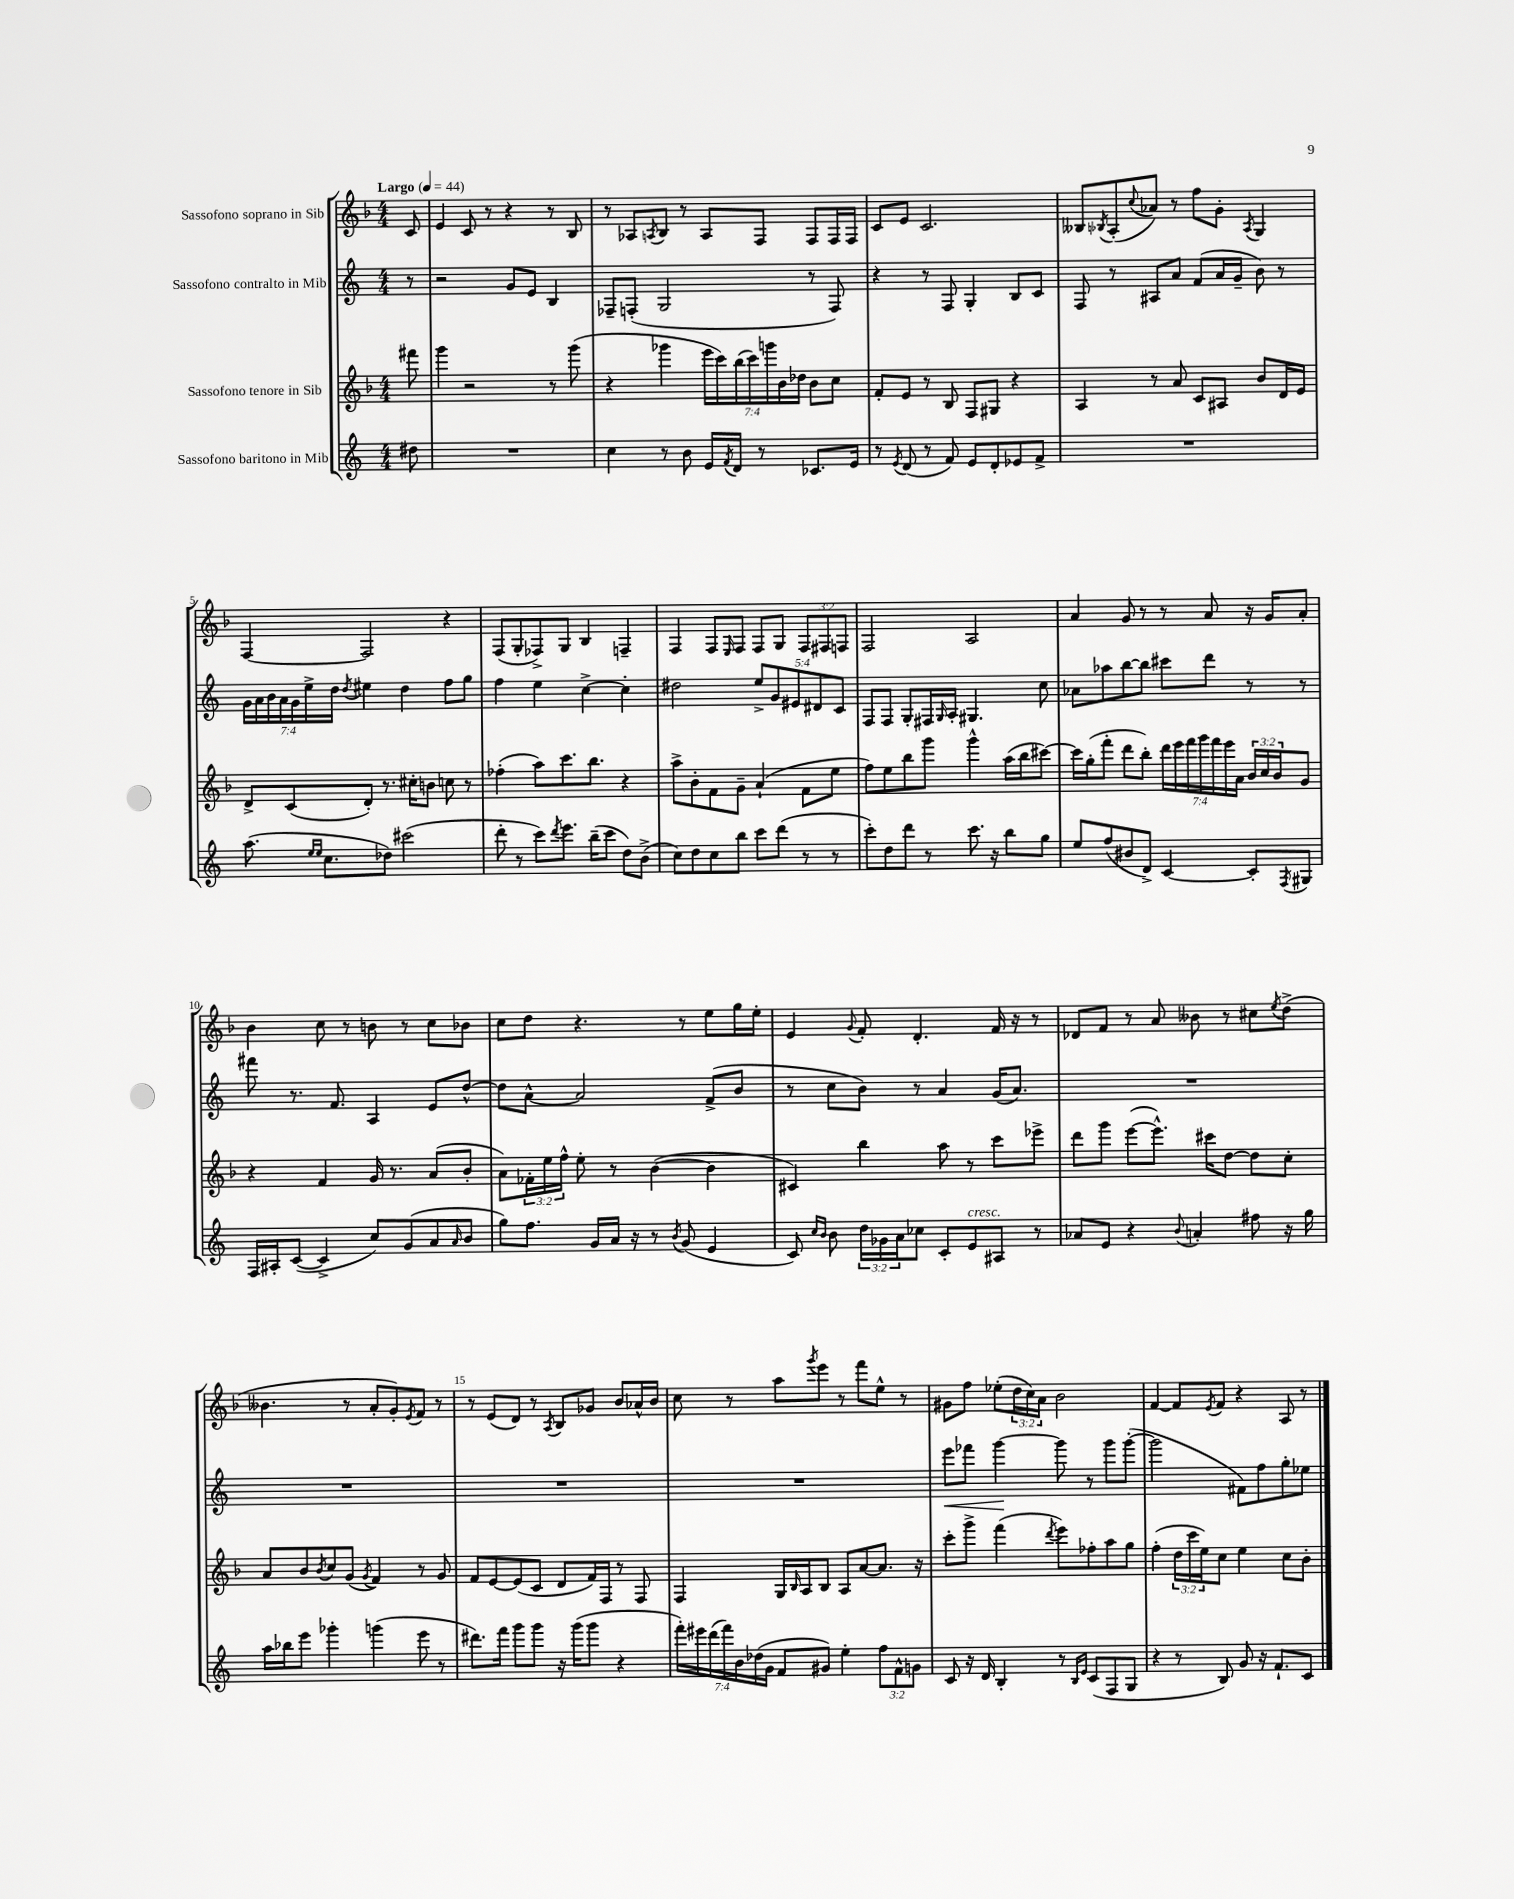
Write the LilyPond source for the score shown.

<<
\new StaffGroup <<
\new Staff = "s0" \with { instrumentName = "Sassofono soprano in Sib" } {
    \clef treble \key f \major \numericTimeSignature \time 4/4 \override Staff.TupletNumber.text = #tuplet-number::calc-fraction-text \partial 8 \tempo "Largo" 4 = 44
    c'8 |
    e'4 c'8 r8 r4 r8 bes8 |
    r8 aes8 \acciaccatura { a8 } bes8 r8 a8 f8 f8 f16 f16 |
    c'8 e'8 c'2. |
    beses8 \acciaccatura { bes8 } a8-.( \appoggiatura { c''8 } aes'8) r8 f''8 g'8-. \acciaccatura { a8 } g4 |
    f4~ f2 r4 |
    f8( g8-. fes8->) g8 bes4 f4-- |
    f4 f8 \grace { e16 } f8 f8 g8 \tuplet 3/2 { f8 fis8 f8 } |
    f2 a2 |
    a'4 g'8 r8 r8 a'8 r16 g'16 a'8-. |
    bes'4 c''8 r8 b'8 r8 c''8 bes'8 |
    c''8 d''8 r4. r8 e''8 g''16 e''16-. |
    e'4 \appoggiatura { g'8 } f'8-. d'4.-. f'16 r16 r8 |
    des'8 f'8 r8 a'8 beses'8 r8 cis''8 \acciaccatura { e''8 } d''8->( |
    beses'4. r8 a'8-. g'8-.) \acciaccatura { e'8 } f'8 r8 |
    r8 e'8( d'8) r8 \acciaccatura { a8 } bes8 ges'8 bes'8 aes'16-^ bes'16 |
    c''8 r8 a''8 \acciaccatura { g'''8 } e'''8 r8 f'''8 e''8-^ r8 |
    gis'8 f''8 ees''8-.( \tuplet 3/2 { d''16 c''16) a'16 } bes'2 |
    f'4~ f'8 \acciaccatura { e'8 } f'8 r4 a8 r8 \bar "|." |
}
\new Staff = "s1" \with { instrumentName = "Sassofono contralto in Mib" } {
    \clef treble \key c \major \numericTimeSignature \time 4/4 \override Staff.TupletNumber.text = #tuplet-number::calc-fraction-text \partial 8
    r8 |
    r2 g'8 e'8 b4 |
    fes8-- f8-.( g2 r8 f8) |
    r4 r8 f8 g4-. b8 c'8 |
    f8 r8 ais8 a'8 f'8( a'16 g'16-- b'8) r8 |
    \tuplet 7/4 { g'16 a'16 b'16 a'16 g'16 e''16-> d''16 } \acciaccatura { d''8 } eis''4 d''4 f''8 g''8 |
    f''4 e''4 c''4~-> c''4-. |
    dis''2 \tuplet 5/4 { e''8-> g'8 eis'8 dis'8 c'8 } |
    f8 f8 g8-. fis16 \grace { g16 } a16-. gis4. c''8 |
    aes'8 aes''8 b''8~ b''8 cis'''8 d'''8 r8 r8 |
    fis'''8 r8. f'8. a4 e'8 d''8~-^ |
    d''8 a'8~-^ a'2 f'8->( b'8 |
    r8 c''8 b'8) r8 a'4 g'16( a'8.) |
    R1 |
    R1 |
    R1 |
    R1 |
    e'''8\< fes'''8 g'''4~\! g'''8 r8 g'''8 g'''8~-.( |
    g'''2 fis'8) f''8 g''8-. ees''8 \bar "|." |
}
\new Staff = "s2" \with { instrumentName = "Sassofono tenore in Sib" } {
    \clef treble \key f \major \numericTimeSignature \time 4/4 \override Staff.TupletNumber.text = #tuplet-number::calc-fraction-text \partial 8
    fis'''8 |
    g'''4 r2 r8 g'''8( |
    r4 ges'''4 \tuplet 7/4 { e'''16 c'''16) bes''16( c'''16) g'''16 bes'16 des''16 } bes'8 c''8 |
    f'8-. e'8 r8 bes8 f8 gis8 r4 |
    a4 r8 a'8 c'8 ais8 bes'8 d'16 e'16 |
    d'8-> c'8( d'8-.) r8. cis''16-. b'8 c''8 r8 |
    fes''4-.( a''8) c'''8. bes''8. r4 |
    a''8-> bes'8-. f'8 g'8-- a'4-!( f'8 e''8 |
    f''8) e''8 bes''8 g'''8 g'''4-^ a''16( bes''16 cis'''8~) |
    cis'''16 g''16-.( f'''8-. d'''8 bes''8-.) \tuplet 7/4 { d'''16 e'''16 f'''16 g'''16 f'''16 e'''16 a'16 } \tuplet 3/2 { bes'16 c''16 bes'16 } g'8 |
    r4 f'4 g'16 r8. a'8( bes'8-. |
    a'8) \tuplet 3/2 { fes'16-. e''16 f''16-^ } e''8-. r8 bes'4~( bes'4 |
    cis'4) bes''4 a''8 r8 c'''8 ees'''8-> |
    d'''8 g'''8 e'''8~( e'''8.-^) cis'''16 d''8~ d''8 c''8-. |
    a'8 bes'8 \acciaccatura { bes'8 } c''8 g'8( \acciaccatura { g'8 } f'4) r8 g'8 |
    f'8 e'8~ e'8( c'8 d'8 f'16) f16 r8 f8 |
    f4 g16 \grace { bes16 } a16 bes8 a8 a'8~ a'8. r16 |
    c'''8-. g'''8-> f'''4( \acciaccatura { d'''8 } e'''8) fes''8-. a''8 g''8 |
    f''4-.( \tuplet 3/2 { d''16 c'''16 e''16) } c''8 e''4 c''8 bes'8-. \bar "|." |
}
\new Staff = "s3" \with { instrumentName = "Sassofono baritono in Mib" } {
    \clef treble \key c \major \numericTimeSignature \time 4/4 \override Staff.TupletNumber.text = #tuplet-number::calc-fraction-text \partial 8
    dis''8 |
    R1 |
    c''4 r8 b'8 e'16 \acciaccatura { f'8 } d'16 r8 ces'8. e'16 |
    r8 \acciaccatura { e'8 } d'8( r8 f'8) e'8 d'8-. ees'8 f'8-> |
    R1 |
    a''8.( \grace { e''16 e''16 } c''8. des''8) cis'''2( |
    d'''8-. r8 c'''8) \acciaccatura { d'''8 } e'''8. b''16--( c'''8 d''8) b'8->( |
    c''8) d''8 c''8 b''8 c'''8 d'''8( r8 r8 |
    c'''8-.) d''8 d'''8 r8 c'''8. r16 b''8 g''8 |
    e''8 f''8( bis'8 d'8->) c'4~ c'8-. \acciaccatura { f8 } gis8 |
    f16 ais16-. c'8~( c'4-> c''8) g'8( a'8 \grace { a'16 } b'8 |
    g''8) f''8. g'16 a'16 r16 r8 \acciaccatura { b'8 } g'8( e'4 |
    c'8) \grace { c''16 b'16 } b'8 \tuplet 3/2 { d''16 ges'16 a'16 } ces''8 c'8-. e'8^\markup { \italic "cresc." } ais8 r8 |
    aes'8 e'8 r4 \appoggiatura { b'8 } a'4-. fis''8 r16 g''16 |
    a''16 bes''16 e'''8 ges'''4-. g'''4( e'''8 r8 |
    dis'''8.) f'''16 g'''8 g'''8 r16 g'''16( g'''8 r4 |
    \tuplet 7/4 { f'''16-.) eis'''16 d'''16( f'''16) b'16 des''16( g'16 } f'8 gis'8) e''4-. \tuplet 3/2 { f''8 f'8-^ g'8 } |
    c'8 r16 d'16 b4-. r8 \grace { b16 e'16 } c'8( f8 g8 |
    r4 r8 b8) g'8 r16 f'8.-! c'8 \bar "|." |
}
>>
>>
\layout { \context { \Score \override BarNumber.break-visibility = ##(#f #t #t) barNumberVisibility = #(every-nth-bar-number-visible 5) } }
